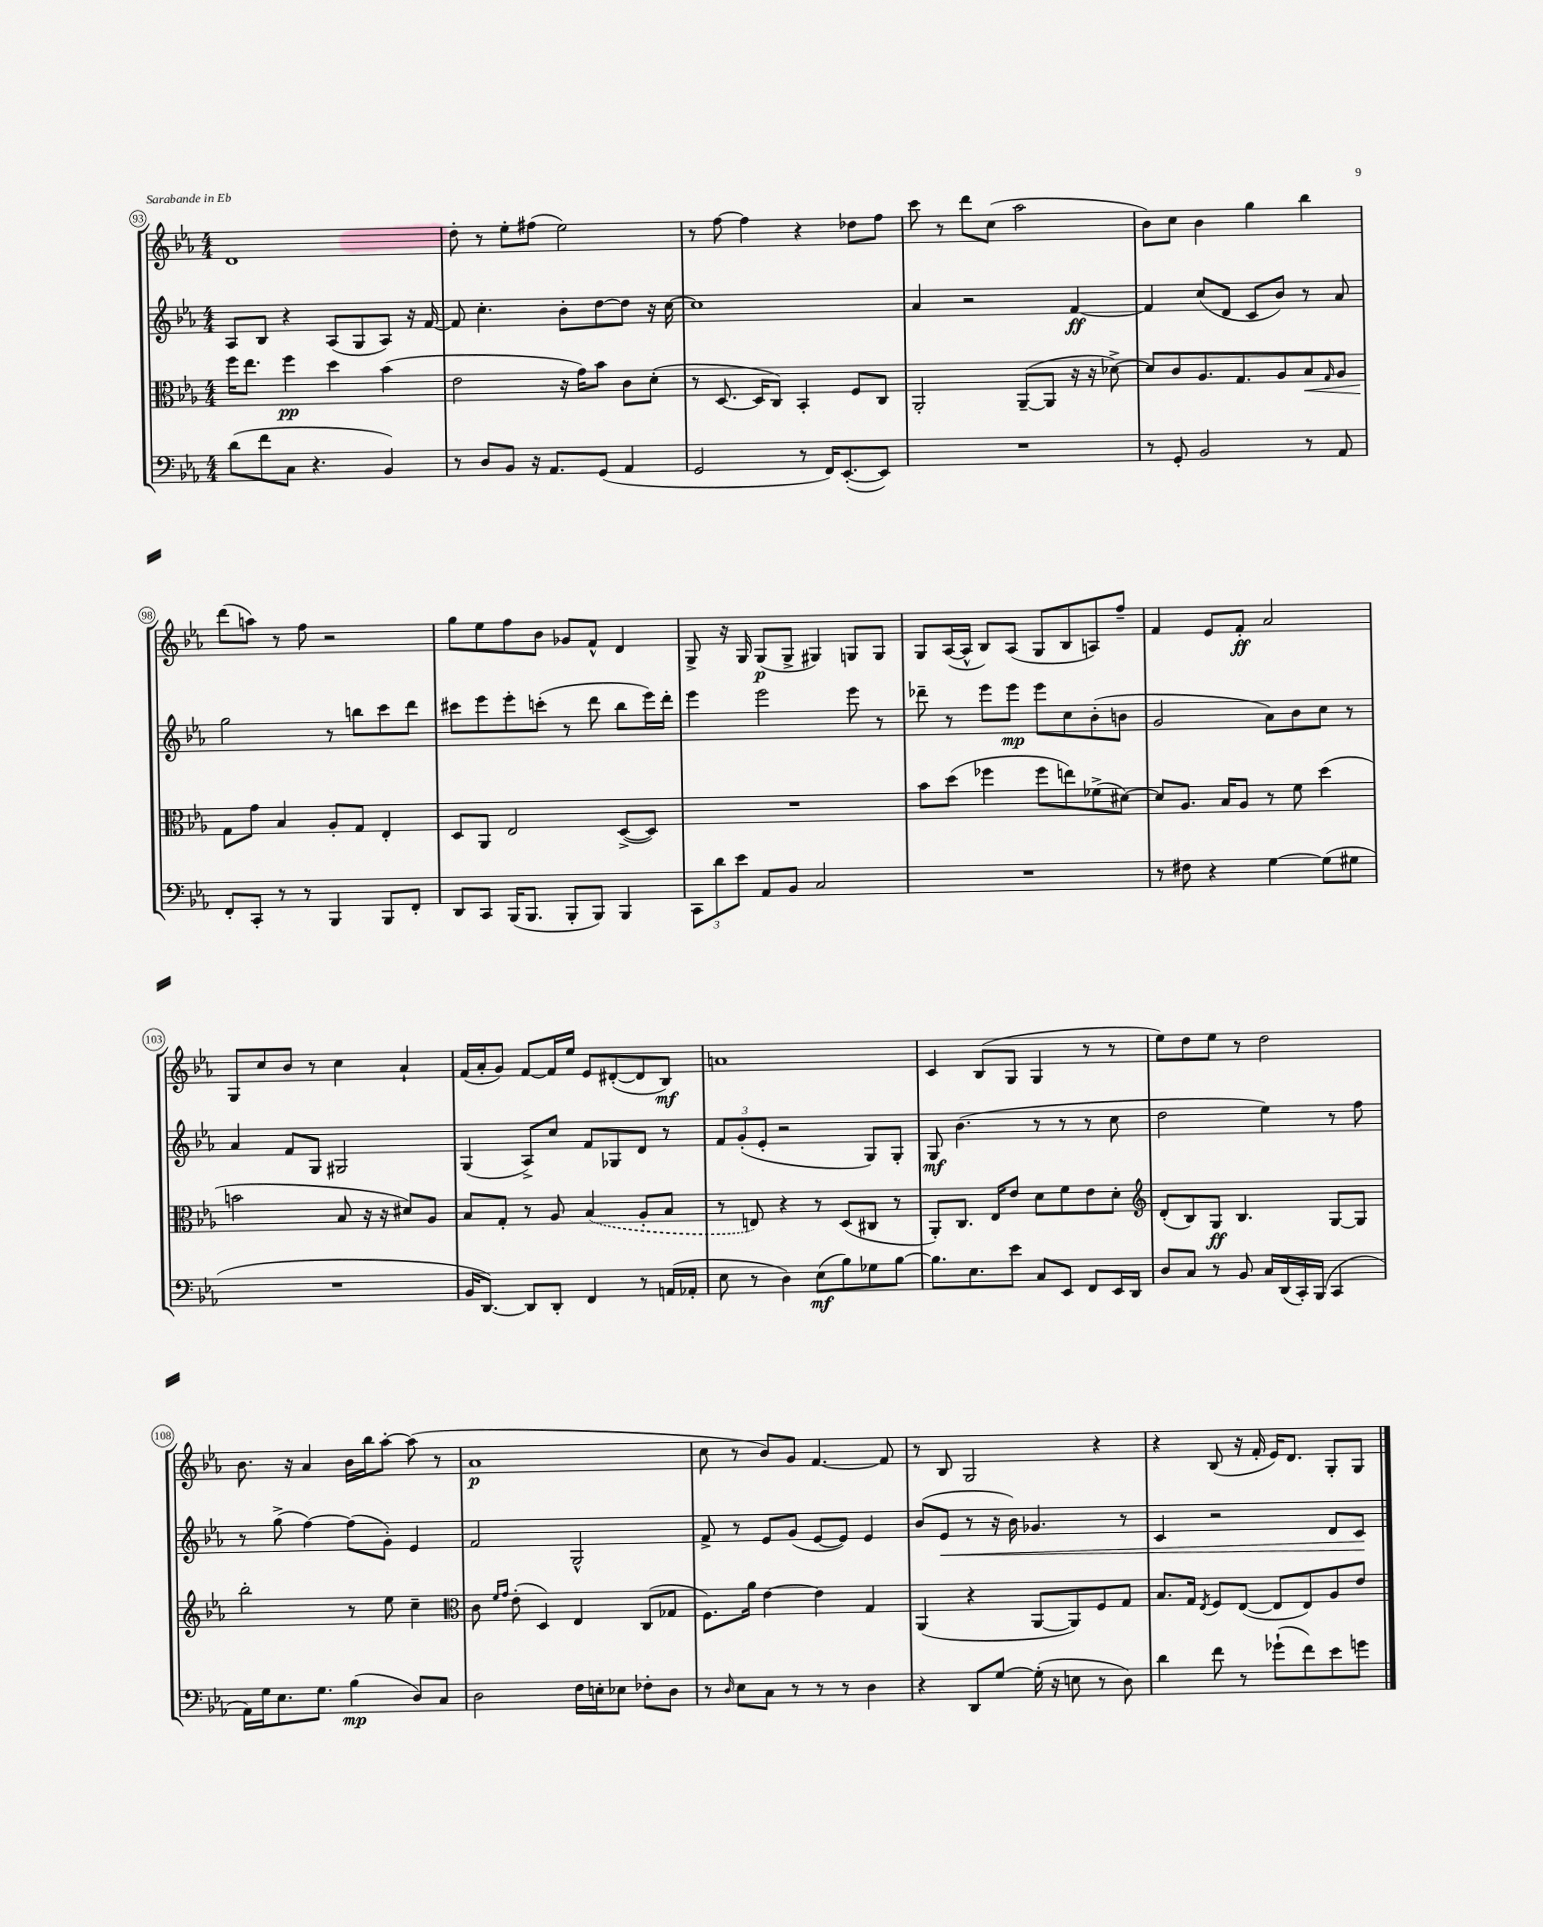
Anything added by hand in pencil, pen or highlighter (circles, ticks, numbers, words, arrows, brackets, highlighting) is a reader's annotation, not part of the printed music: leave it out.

**kern	**kern	**kern	**kern
*staff4	*staff3	*staff2	*staff1
*clefF4	*clefC3	*clefG2	*clefG2
*k[b-e-a-]	*k[b-e-a-]	*k[b-e-a-]	*k[b-e-a-]
*M4/4	*M4/4	*M4/4	*M4/4
(8d	16ff	8A-	1d
.	8.ee-	.	.
8f	.	8B-	.
8C	4ff	4r	.
4.r	.	.	.
.	4dd	(8A-	.
.	.	8G	.
4BB-)	(4b-	8A-)	.
.	.	16r	.
.	.	[16f	.
=	=	=	=
8r	2e-	8f]	8dd'
8D	.	4.cc'	8r
8BB-	.	.	8ee-'
16r	.	.	(8ff#
8.AA-	.	.	.
.	16r	8b-'	2ee-)
.	16g)	.	.
(8GG	8b-	[8dd	.
4AA-	8c	8dd]	.
.	(8d'	16r	.
.	.	[16cc	.
=	=	=	=
2GG	8r	1cc]	8r
.	[8.D	.	[8ff
.	.	.	4ff]
.	16D]	.	.
.	8C)	.	.
8r	4BB-'	.	4r
16FF)	.	.	.
([8.EE-'	.	.	.
.	8F	.	8dd-
8EE-])	8C	.	8ff
=	=	=	=
1r	2AA-'	4a-	8ccc
.	.	.	8r
.	.	2r	8ddd
.	.	.	(8cc
.	([8AA-~	.	2aa-
.	8AA-]	.	.
.	16r	[4f	.
.	16r	.	.
.	[8d-^)	.	.
=	=	=	=
8r	8d-]	4f]	8b-)
8GG'	8c	.	8cc
2BB-	8.A-	(8cc	4b-
.	.	8d	.
.	8.G	.	.
.	.	8c	4gg
.	8A-	8b-)	.
8r	8B-	8r	4bb-
.	16qqG	.	.
8AA-	8A-	8a-	.
=	=	=	=
8FF'	8G	2gg	(8ddd
8CC'	8g	.	8aa)
8r	4B-	.	8r
8r	.	.	8ff
4BBB-	8A-'	8r	2r
.	8G	8bb	.
8BBB-	4E-'	8ccc	.
8FF'	.	8ddd	.
=	=	=	=
8DD	8D	8ccc#	8gg
8CC	8AA-	8eee-	8ee-
(16BBB-	2E-	8eee-'	8ff
8.BBB-	.	.	.
.	.	(8ccc'	8b-
8BBB-'	.	8r	8g-
8BBB-)	.	8ddd	8f^^
4BBB-	([8D^	8bb-	4d
.	8D])	16eee-)	.
.	.	16ddd'	.
=	=	=	=
12CC	1r	4eee-	8G^
12d	.	.	.
.	.	.	16r
12e-	.	.	.
.	.	.	16G
8AA-	.	2eee-	(8G
8BB-	.	.	8G^
2C	.	.	4G#)
.	.	8eee-	8G
.	.	8r	8G
=	=	=	=
1r	8b-	8ddd-~	8G
.	(8dd	8r	([16A-
.	.	.	16A-^^]
.	4ff-	8eee-	8B-)
.	.	8eee-	(8A-
.	8ff-	8eee-	8G
.	8ee)	8cc	8B-
.	(8f-^	(8b-'	8A)
.	[8d#)	8b	8ff~
=	=	=	=
8r	8d#]	2g	4f
8F#	8.A-	.	.
4r	.	.	8e-
.	16B-	.	.
.	8A-	.	8f'
[4G	8r	8a-)	2a-
.	8f	8b-	.
(8G]	(4dd	8cc	.
8G#	.	8r	.
=	=	=	=
1r	2b	4a-	8G
.	.	.	8cc
.	.	8f	8b-
.	.	8G	8r
.	8B-	2G#	4cc
.	16r	.	.
.	16r	.	.
.	8d#)	.	4a-`
.	8A-	.	.
=	=	=	=
16BB-	8B-	(4G	(16f
[8.DD)	.	.	16a-'
.	8G'	.	8g)
8DD]	8r	8A-^)	[8f
8DD'	8A-	8cc	16f]
.	.	.	16ee-
4FF	(4B-	8f	8e-
.	.	8G-	([8d#'
8r	8A-'	8d	8d#]
(16AA	8B-	8r	8B-)
16AA-'	.	.	.
=	=	=	=
8E-	8r	12f	1a
.	.	(12g'	.
8r	8E)	.	.
.	.	12e-'	.
4D)	4r	2r	.
(8E-	8r	.	.
8B-)	(8D	.	.
8G-	8C#	8G)	.
[8B-	8r	8G'	.
=	=	=	=
8.B-]	8AA-')	8G	4c
.	8.C	(4.b-	.
8.E-	.	.	.
.	.	.	(8B-
.	16E-	.	.
8e-	8e-	.	8G
8C	8d	8r	4G
8EE-	8f	8r	.
8FF	8e-	8r	8r
16EE-	8d'	8cc	8r
16DD	.	.	.
=	=	=	=
*	*clefG2	*	*
8D	(8d'	2dd	8ee-)
8C	8B-)	.	8dd
8r	8G	.	8ee-
8BB-	4.B-	.	8r
16C	.	4ee-)	2dd
(16DD	.	.	.
16CC')	.	.	.
(16BBB-	.	.	.
4CC	[8G	8r	.
.	8G]	8ff	.
=	=	=	=
16AA-)	2bb-'	8r	8.b-
16G	.	.	.
8.E-	.	(8gg^	.
.	.	.	16r
.	.	[4ff)	4a-
8.G	.	.	.
(4B-	8r	(8ff]	16b-
.	.	.	16bb-
.	8ee-	8g')	[8aa-'
8D)	4cc~	4e-	(8aa-]
8C	.	.	8r
=	=	=	=
*	*clefC3	*	*
2D	8c	2f	1a-
.	16qqf	.	.
.	16qqg	.	.
.	(8e-'	.	.
.	4D)	.	.
16F	4E-	2G^^	.
16E'	.	.	.
8E-	.	.	.
8F-'	(8C	.	.
8D	8G-	.	.
=	=	=	=
8r	8.F)	8f^	8cc
16qqD	.	.	.
8E-	.	8r	8r
.	16a-	.	.
8C	[4e-	8e-	8b-)
8r	.	(8g	8g
8r	4e-]	[8e-	[4.f
8r	.	8e-])	.
4D	4G	4e-	.
.	.	.	8f]
=	=	=	=
4r	(4AA-	(8b-	8r
.	.	8e-	8B-
8DD	4r	8r	2G
[8G	.	16r	.
.	.	16b-)	.
(16G']	[8AA-	4.g-	.
16r	.	.	.
8E	8AA-])	.	.
8r	8F	.	4r
8D)	8G	8r	.
=	=	=	=
4d	8.B-	4c	4r
.	16G	.	.
.	8qE-	.	.
8f	8F	2r	(8B-
8r	([8E-	.	16r
.	.	.	16f'
(8g-`	8E-]	.	16e-)
.	.	.	8.d
8f)	8E-)	.	.
8e-	8A-	8d	8G'
8g	8e-	8c	8G
==	==	==	==
*-	*-	*-	*-
